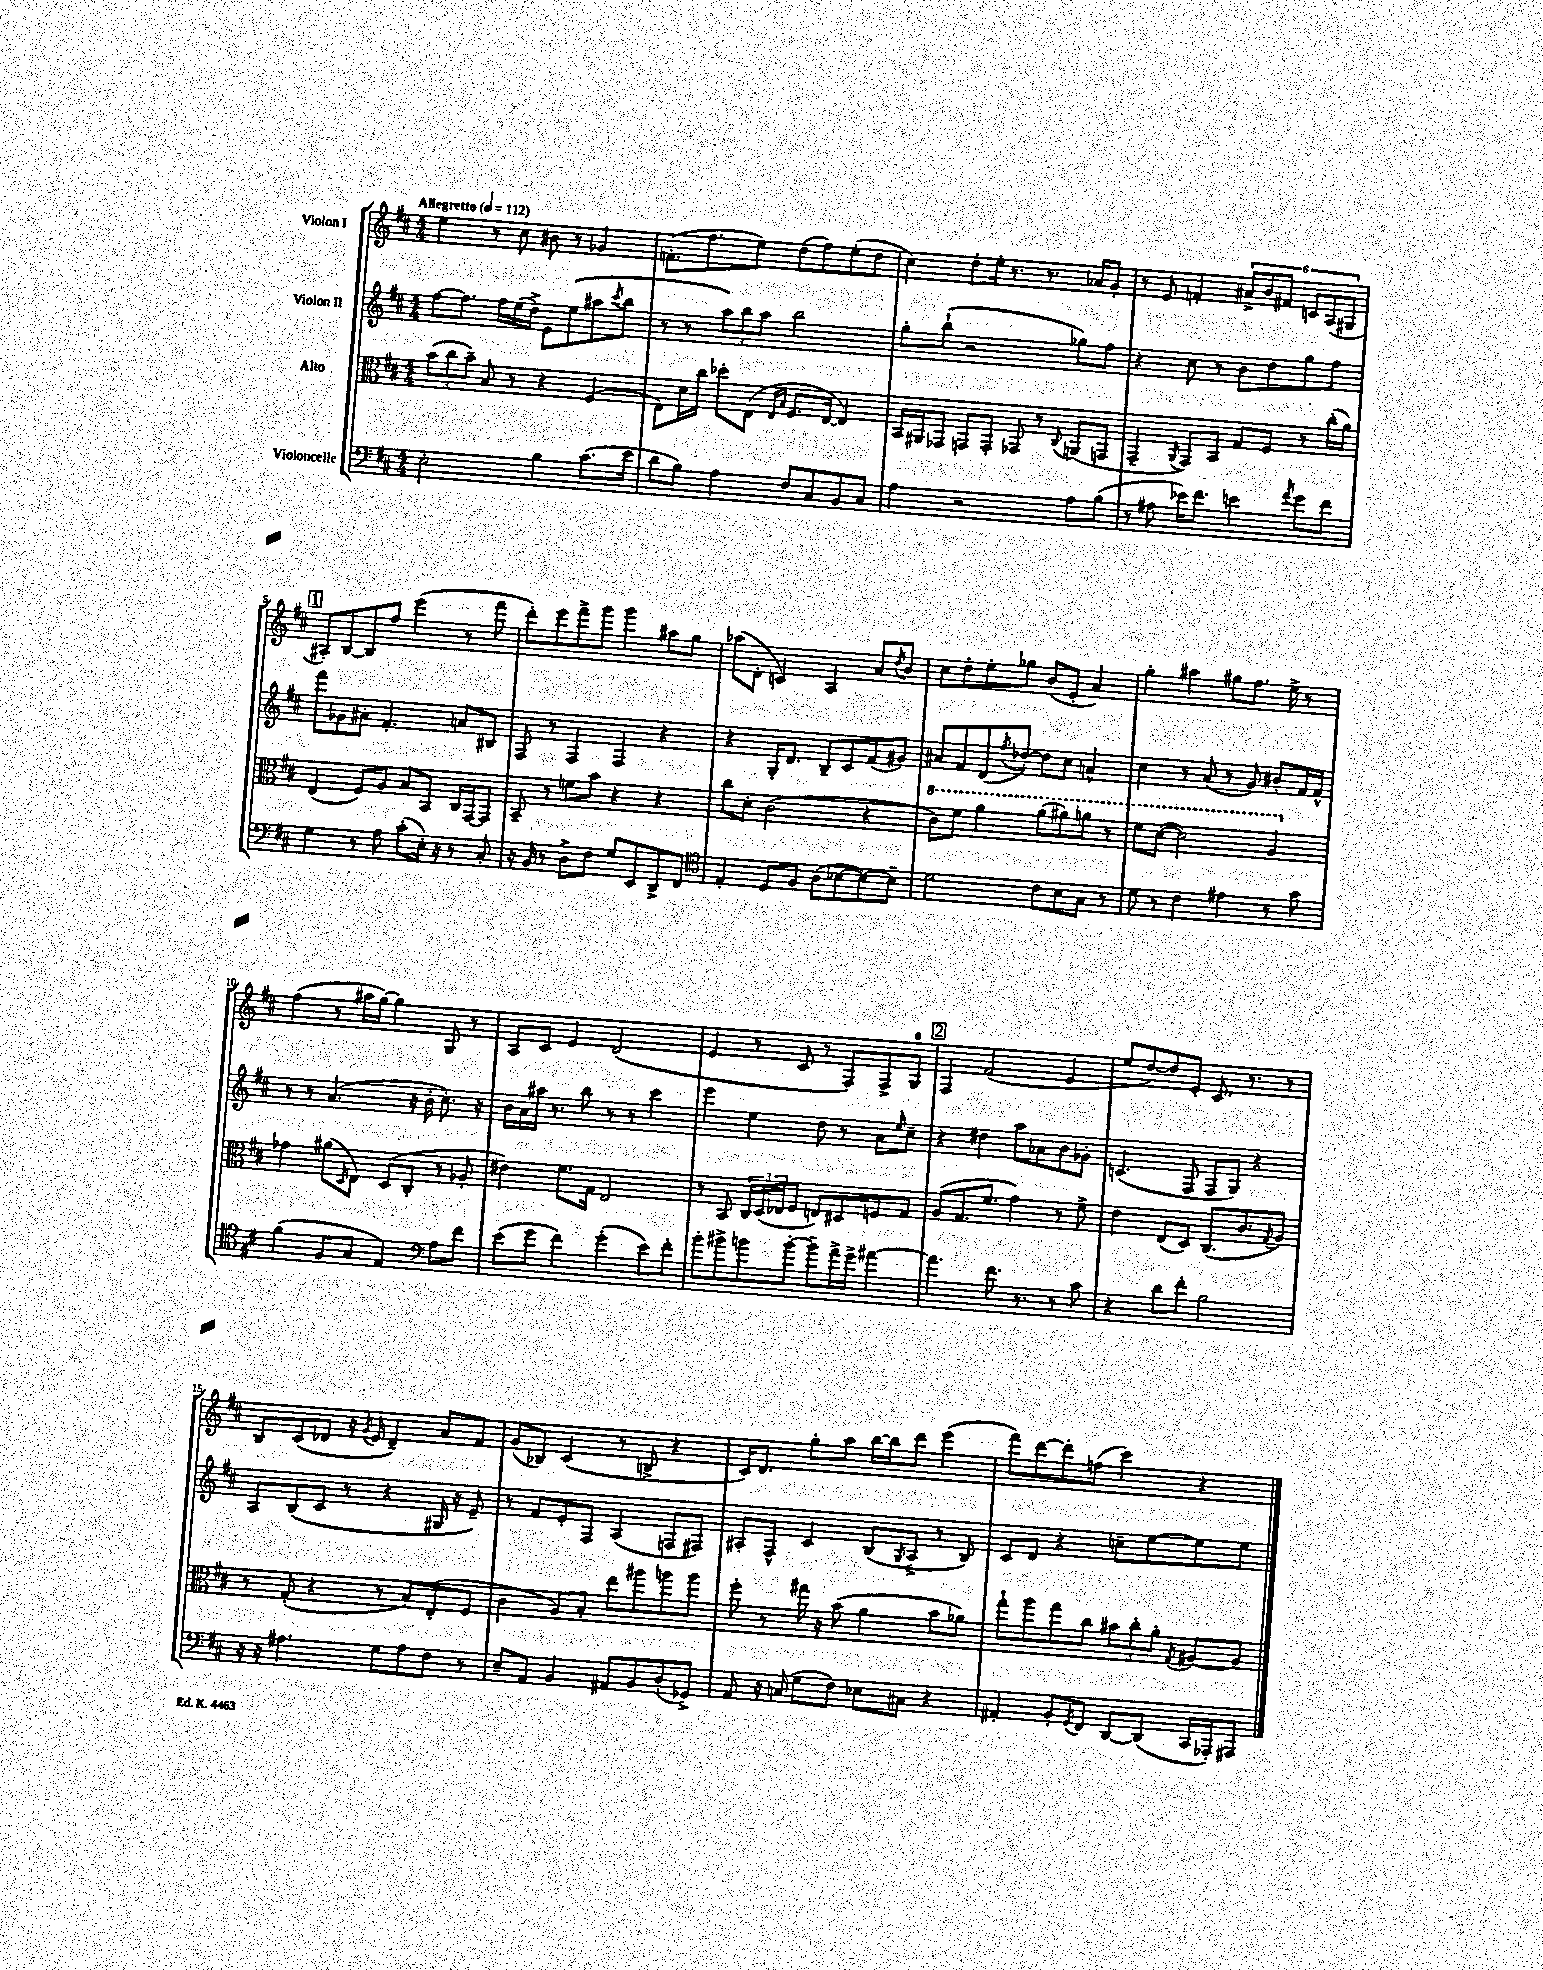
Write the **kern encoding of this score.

**kern	**kern	**kern	**kern
*staff4	*staff3	*staff2	*staff1
*clefF4	*clefC3	*clefG2	*clefG2
*k[f#c#]	*k[f#c#]	*k[f#c#]	*k[f#c#]
*M4/4	*M4/4	*M4/4	*M4/4
*MM112	*MM112	*MM112	*MM112
2E'	(12b	[8ff#	4ee
.	12cc#	.	.
.	.	8.ff#]	.
.	12b~)	.	.
.	8B	.	8r
.	.	16ff#	.
.	8r	(16ee	8cc#
.	.	16dd^)	.
4B	4r	8e	8b#
.	.	(8ee	8r
(8.c#	(4F#	8aa#	4g-
.	.	8qccc#	.
.	.	8bb	.
16e	.	.	.
=	=	=	=
8d	8E)	8r	(8.f'
8B)	16d	8r	.
.	16cc#	.	8.ff#
4A	8dd-'	12aa)	.
.	.	12bb	.
.	(8E	.	8ee)
.	.	12aa	.
.	16qqE	.	.
.	16qqB	.	.
8F#	8.F#	2bb	(8dd
8C#	.	.	8ff#)
.	[16E	.	.
8BB	4E])	.	(8ee'
8C#	.	.	8dd
=	=	=	=
4A	16BB	8gg'	4cc#)
.	16AA#	.	.
.	8GG-	(8bb`	.
2r	8GG	2r	8dd'
.	8GG'	.	16ee'
.	.	.	8.r
.	8GG-	.	.
.	8r	.	8.r
.	8qqC#	.	.
8A	(8AA	8gg-)	.
.	.	.	16a-
(8B	8GG	8ff#	8g'
=	=	=	=
8r	4GG~	4r	8r
8A#	.	.	8e
.	8qAA	.	.
16e-)	8GG)	8cc#	4f'
8.f#	.	.	.
.	8BB	8r	.
4e	8G	8b	12a#^
.	.	.	12b
.	8F#	8dd	.
.	.	.	12f#
8qa	.	.	.
8g	8r	8gg	12c
.	.	.	(12A
8f#	(16cc#'	8ff#	.
.	.	.	12G#
.	16a)	.	.
=	=	=	=
4G	(4E	8fff#	8A#')
.	.	8g-	[8B
8r	8F#)	8a#'	8B]
8A	8A	4.f#'	8ff#
(8c#'	8B	.	(4eee
16E')	8BB	.	.
16r	.	.	.
8r	16C#	8a	8r
.	[16GG	.	.
8C#'	8GG]	8B#	8fff#
=	=	=	=
16r	8BB~	8F#	8ddd')
16BB	.	.	.
8r	8r	8r	8eee
8D^	8f	4F#	8fff#^
8F#	8b	.	8ggg
8G	4r	4F#	4ggg
8EE	.	.	.
8DD^	4r	4r	8aa#
8FF#	.	.	8gg
=	=	=	=
*clefC4	*	*	*
4E'	8cc#	4r	(8aa-
.	8d'	.	8d'
8D	(2c#	16G'	4c)
.	.	8.d	.
8F#	.	.	.
(8A	.	8B~	4A
[8B-	.	8c#	.
8B-_)	4r	(8f#	8a
.	.	.	8qdd
8B-~]	.	8g#)	8b
=	=	=	=
2d	8cc#)	8a#	8cc#
.	8ff#	8f#	8dd'
.	4aa	(8d	8ee'
.	.	8qff#	.
.	.	[8dd-')	8gg-
8c#	(8aa	8dd-]	(8b
8B	8aa#)	8cc#	8e'
8G	8aa	4a^^	4a)
8r	8r	.	.
=	=	=	=
8d	8ff#	4cc#	4gg'
8r	([8dd	.	.
4c#	2dd])	8r	4aa#
.	.	(8a	.
4e#	.	8r	8gg#
.	.	8g)	8.ff#
8r	4a	8b#'	.
.	.	.	16ee^
8g	.	16f#	8r
.	.	16f#^^	.
=	=	=	=
(4f#	4g-	8r	(4ff#
.	.	8r	.
8F#	(8a#	(4.a	8r
.	16qqD	.	.
8G	8E)	.	16aa#
.	.	.	[16gg)
4E)	(8D	.	4gg]
.	8C#'	16r	.
.	.	16b'	.
*clefF4	*	*	*
8A	8r	8.cc#')	8G
8f#	8A-'	.	8r
.	.	16r	.
=	=	=	=
(8e	4e#)	16b	8A
.	.	16a	.
8g	.	16aa#	8c#
.	.	8.r	.
4f#)	8.f#	.	4e
.	.	8bb	.
.	16G	.	.
(4g'	2E	8r	(2d
.	.	8r	.
8e)	.	4ccc#	.
8f#'	.	.	.
=	=	=	=
8b'	8r	4eee	4e
8b#^	8BB	.	.
8b	24C#	4ee	8r
.	(24D	.	.
.	24E-	.	.
[8b'	8F#	.	8c#
8b~]	8E)	8dd	8r
16a^	8D#	8r	8F#)
16g^	.	.	.
[4a#	8F	8a	8F#^
.	.	16qqee	.
.	8G	8cc#~	8G
=	=	=	=
4.a#]	(8A	4r	4F#
.	8.G	.	.
.	.	4dd#	(2f#
.	8.f#	.	.
8.f#	.	.	.
.	4g)	8aa	.
8.r	.	.	.
.	.	8a-	.
8r	8r	8b	4e
8c#	8f#^	8g-'	.
=	=	=	=
4r	4e	(4.c	8ee
.	.	.	[8dd)
8d	(8E	.	8dd]
8f#'	8D)	8F#	8e'
2B	(8.C#	8F#	8.c#
.	.	8G)	.
.	8.c#	.	8.r
.	.	4r	.
.	8qG	.	.
.	8A)	.	8r
=	=	=	=
16r	8r	8A	8B
16r	.	.	.
4.A#	(8G'	(8B	(8c#
.	4r	8c#	8d-
.	.	8r	16r
.	.	.	8qg
.	.	.	16e
8G	8r	4r	4d-~)
8A#	8B)	.	.
8F#	(8E'	16G#	8a
.	.	16r	.
8r	8F#	8e~)	8f#
=	=	=	=
8E~	4c#	8r	(8g
8AA	.	8f#	8B-)
4BB	8A)	8e'	(4c#
.	8B'	8F#	.
8AA#	8ee	(4A	8r
8BB	8aa#	.	8B^
(8D'	8aa	8F	4r
8GG-^)	8aa	8F#)	.
=	=	=	=
8AA	8ff#'	8A#'	16c#)
.	.	.	8.d
16r	8r	8F#^^	.
(16C	.	.	.
8G	16gg#	4c#	8gg'
.	16r	.	.
8F#)	(8b	.	8aa
8E-	4a	(8B	[16bb
.	.	.	16bb]
.	.	8qG	.
8C#	.	8A#^	8ddd
4r	8b	8r	(4eee
.	8a-)	8B)	.
=	=	=	=
4AA#'	8gg`	8c#	8fff#)
.	8aa	8d	[8ddd
8BB'	8gg	4r	8ddd']
8qGG	.	.	.
8FF#	8cc#	.	(8ff
[8DD	12b#	8cc~	4ccc#)
.	12cc#'	.	.
(8DD]	.	[8ee	.
.	12a'	.	.
.	8qG	.	.
16CC#	[8A#	8ee]	4r
16AAA-')	.	.	.
8AAA#	8A#]	8ee	.
==	==	==	==
*-	*-	*-	*-
